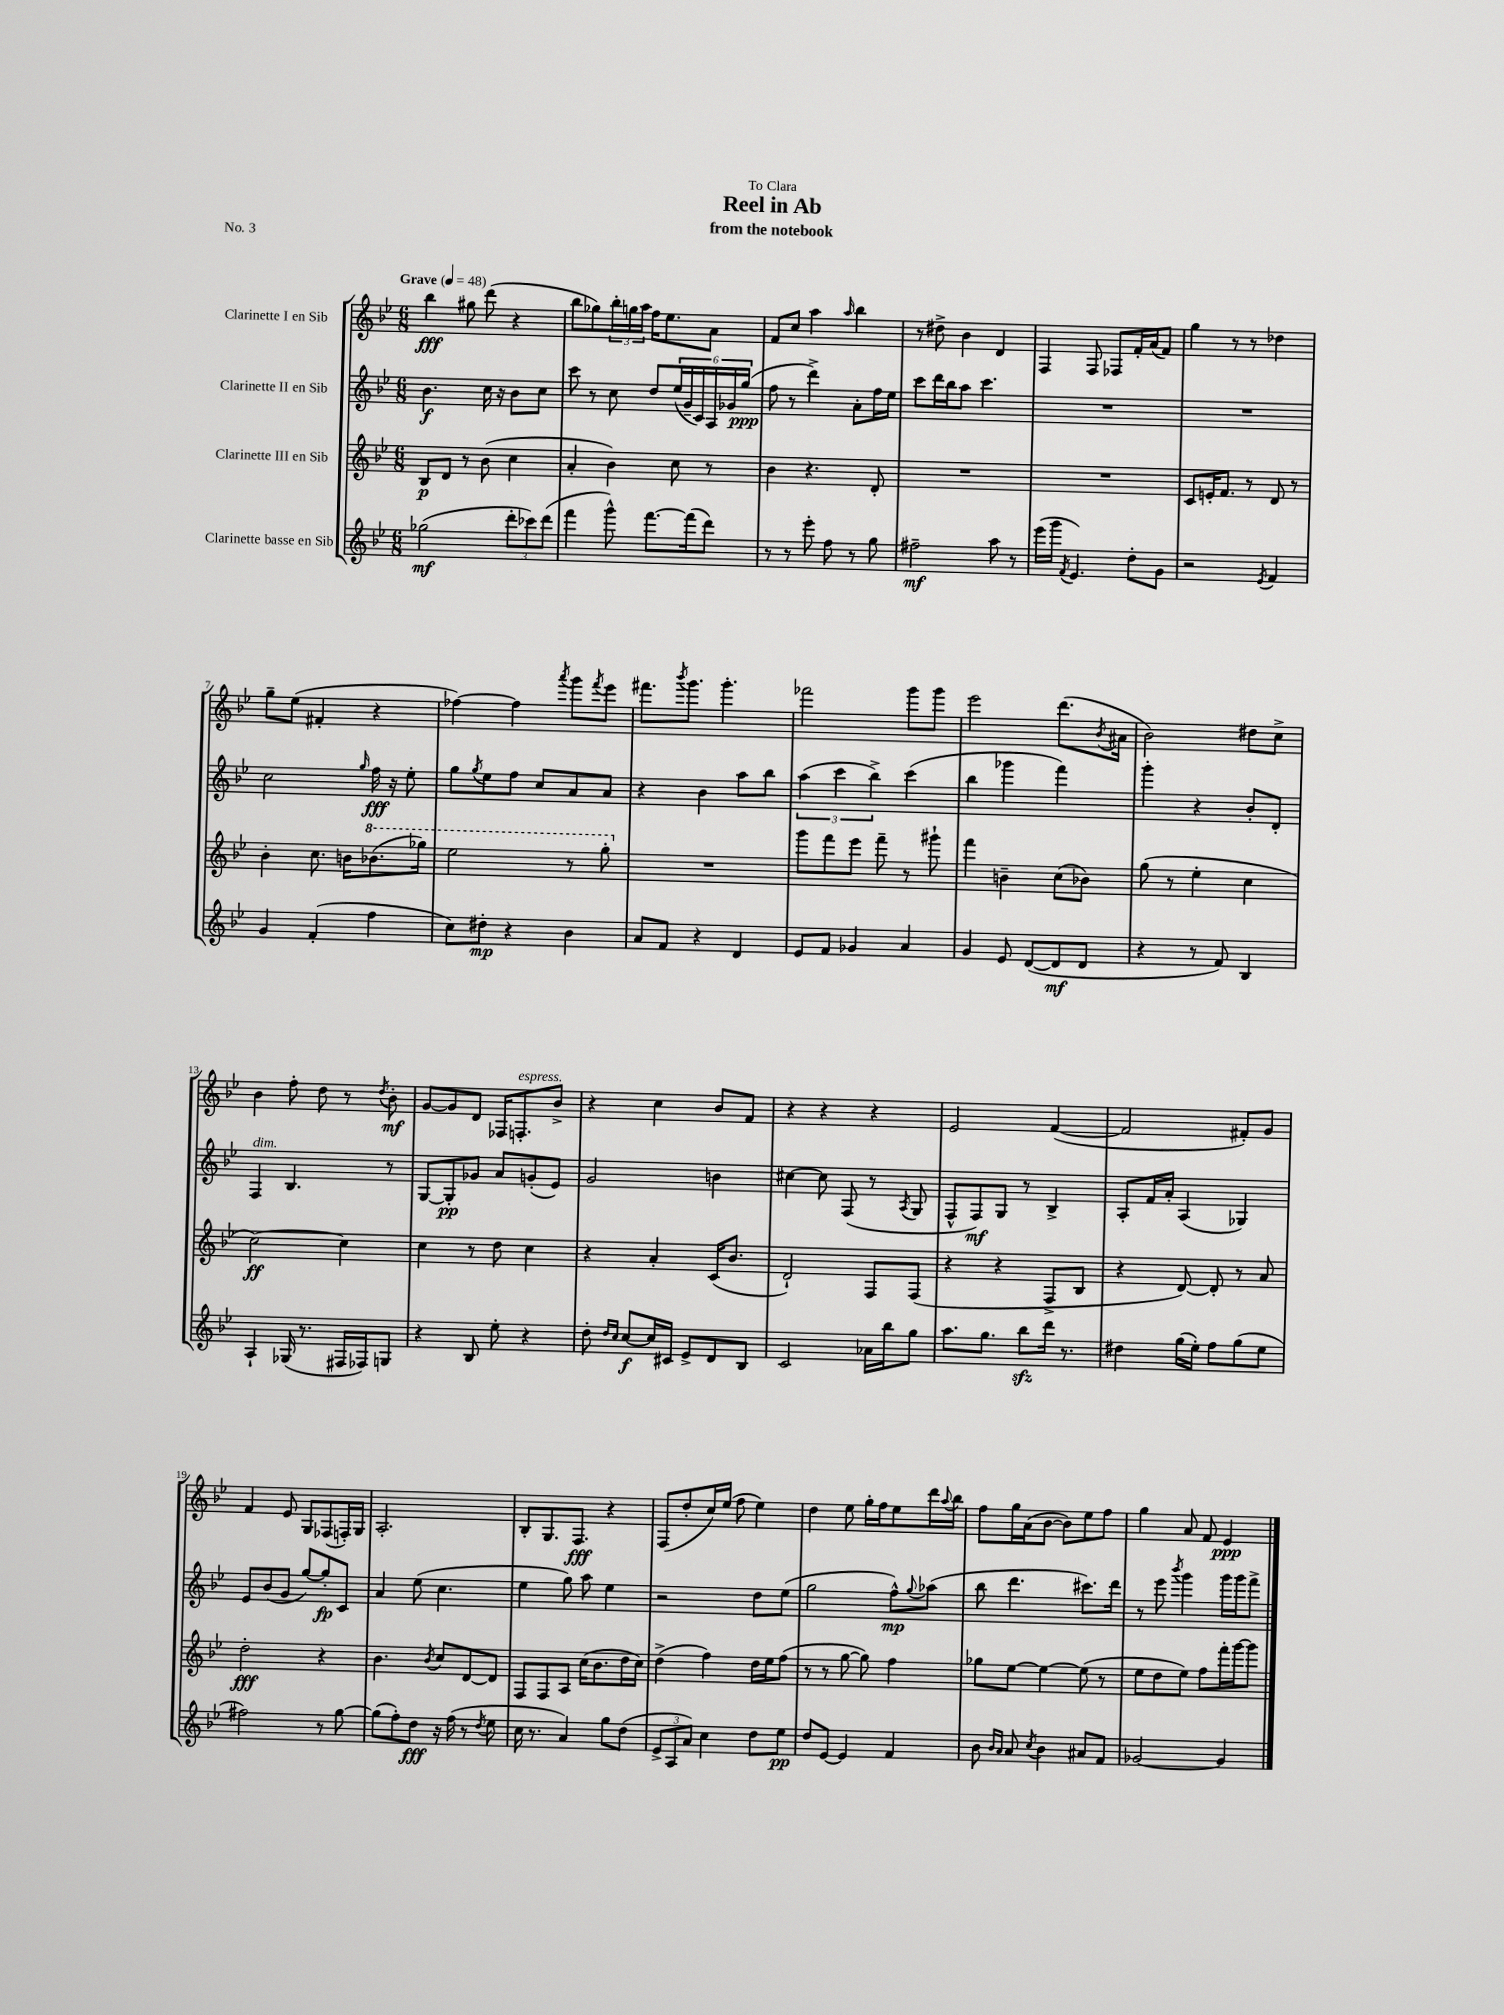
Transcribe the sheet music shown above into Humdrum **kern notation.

**kern	**kern	**kern	**kern
*staff4	*staff3	*staff2	*staff1
*clefG2	*clefG2	*clefG2	*clefG2
*k[b-e-]	*k[b-e-]	*k[b-e-]	*k[b-e-]
*M6/8	*M6/8	*M6/8	*M6/8
*MM48	*MM48	*MM48	*MM48
(2gg-	8B-	4.b-	4bb-
.	8d	.	.
.	8r	.	8gg#
.	(8b-	16cc	(8ddd
.	.	16r	.
12ddd'	4cc	8b-	4r
12ccc-)	.	.	.
.	.	8cc	.
(12ddd	.	.	.
=	=	=	=
4fff	4a'	8ccc	8bb-
.	.	8r	8gg-)
8ggg^^)	4b-)	8cc	24bb-'
.	.	.	24gg
.	.	.	24aa
[8.fff	.	8dd	16ff
.	.	.	8.ee-
.	8cc	(24ee-	.
.	.	24g~	.
(16fff]	.	.	.
.	.	24c)	.
8ddd)	8r	24A	8a
.	.	24g-	.
.	.	(24gg	.
=	=	=	=
8r	4b-	8ff	8f
8r	.	8r	8cc
8eee-'	4.r	4ddd^)	4aa
8ff	.	.	.
.	.	.	16qqaa
8r	.	8a'	4bb-
8gg	8d'	16ff	.
.	.	16ee-	.
=	=	=	=
2ff#~	2.r	8ccc	8r
.	.	16ddd	8dd#^
.	.	16bb-	.
.	.	8aa	4b-
.	.	4.ccc	.
8aa	.	.	4d
8r	.	.	.
=	=	=	=
(16eee-	2.r	2.r	4F
16ggg	.	.	.
8qf	.	.	.
4.e-)	.	.	.
.	.	.	8F
.	.	.	8F-
8dd'	.	.	16f'
.	.	.	(16a
8g	.	.	8f)
=	=	=	=
2r	8c	2.r	4gg
.	16e'	.	.
.	8.f	.	.
.	.	.	8r
.	8r	.	8r
8qe-	.	.	.
4f	8d	.	4dd-
.	8r	.	.
=	=	=	=
4g	4b-'	2cc	8gg~
.	.	.	(8ee-
(4f'	8.cc	.	4f#'
.	16b	.	.
.	.	16qqgg	.
4ff	(8.bb-	16ff	4r
.	.	16r	.
.	.	8ee-'	.
.	16ggg-)	.	.
=	=	=	=
8cc)	2eee-	8gg	[4ff-)
.	.	8qgg	.
8dd#'	.	8ee-	.
4r	.	8ff	4ff-]
.	.	8cc	.
.	.	.	8qaaa
4b-	8r	8a	8ggg
.	.	.	8qfff
.	8ggg'	8a	8eee-
=	=	=	=
8a	2.r	4r	8.fff#
8f	.	.	.
.	.	.	8qbbb-
.	.	.	8.ggg
4r	.	4b-	.
.	.	.	4.ggg'
4d	.	8aa	.
.	.	8bb-	.
=	=	=	=
8e-	8ggg	(6aa	2fff-
8f	8fff	.	.
.	.	6ccc	.
4g-	8eee-	.	.
.	.	6bb-^)	.
.	8fff~	.	.
4a	8r	(4ccc	8ggg
.	8ggg#`	.	8ggg
=	=	=	=
4g	4fff	4bb-	2eee-
8e-	4b~	4ggg-	.
([8d	.	.	.
8d]	(8cc	4fff)	(8.ddd
8d	8b-)	.	.
.	.	.	8qb-
.	.	.	16a#
=	=	=	=
4r	(8gg	4ggg'	2b-)
.	8r	.	.
8r	4ee-'	4r	.
8f)	.	.	.
4B-	4cc	8b-'	8dd#
.	.	8d'	8cc^
=	=	=	=
4A`	[2cc)	4F	4b-
(16G-	.	4.B-	8ff'
8.r	.	.	.
.	.	.	8dd
16F#	4cc]	.	8r
16F-)	.	.	.
.	.	.	8qdd
8G	.	8r	8b-'
=	=	=	=
4r	4cc	[8G	[8g
.	.	8G']	8g]
8B-	8r	8g-	8d
8ee-'	8dd	8a	16F-
.	.	.	8.F'
4r	4cc	(8g'	.
.	.	8e-)	8b-^
=	=	=	=
8dd'	4r	2g	4r
16qqdd	.	.	.
16qqcc	.	.	.
[8cc	.	.	.
16cc]	4a'	.	4cc
16c#	.	.	.
8e-^	.	.	.
8d	(16c	4b	8b-
.	8.b-	.	.
8B-	.	.	8f
=	=	=	=
2c	2d`)	[4cc#	4r
.	.	8cc#]	4r
.	.	(8F	.
16a-	8F	8r	4r
16bb-	.	.	.
.	.	8qA	.
8gg	(8F	8G	.
=	=	=	=
8.aa	4r	8F^^	2e-
.	.	8F)	.
8.gg	.	.	.
.	4r	8G	.
8bb-	.	8r	.
16ddd	8F^	4B-^	([4f
8.r	.	.	.
.	8B-	.	.
=	=	=	=
4dd#	4r	8A'	2f]
.	.	16f	.
.	.	16a'	.
(16gg	[8d)	(4A	.
16ee-')	.	.	.
8ff	8d']	.	.
(8gg	8r	4G-)	8f#')
8ee-	8a	.	8g
=	=	=	=
2ff#)	2dd'	8e-	4f
.	.	(8b-	.
.	.	8g	8e-
.	.	[8gg)	8G
8r	4r	8gg']	(8F-
[8gg	.	8c	16F')
.	.	.	16G
=	=	=	=
(8gg]	4.b-	4a	2.A'
8ff')	.	.	.
8dd	.	(8ee-	.
.	8qb-	.	.
16r	8cc	4.cc	.
(16ff	.	.	.
8r	[8d	.	.
8qdd	.	.	.
8ee-	8d]	.	.
=	=	=	=
16cc	8F	4ee-	8B-'
8.r	.	.	.
.	8F	.	8.G
4a)	8A	8gg)	.
.	.	.	8.F
.	(16cc	8aa	.
.	8.b-	.	.
8gg	.	4ee-	4r
(8dd	16dd	.	.
.	16cc)	.	.
=	=	=	=
12e-^	(4dd^	2r	(8F
12A	.	.	.
.	.	.	8dd'
12a)	.	.	.
4cc	4ff)	.	16cc)
.	.	.	(16ee-
.	.	.	8ff
8dd	16dd	8dd	4ee-)
.	16ee-	.	.
8ee-	(8ff	(8ee-	.
=	=	=	=
8dd	8r	2gg	4dd
[8e-	8r	.	.
4e-]	[8gg	.	8ee-
.	8gg])	.	16gg'
.	.	.	16ff
4f	4ff	8ff^^)	8ee-
.	.	8qqgg	.
.	.	(8aa-	16ddd
.	.	.	8qqaa
.	.	.	16bb-
=	=	=	=
8b-	8gg-	8bb-	8ff
16qqb-	.	.	.
16qqa	.	.	.
8a	[8ee-	4.ddd	16gg
.	.	.	(16a
8qcc	.	.	.
4b-	4ee-_	.	[8b-
.	.	.	8b-])
8a#	(8ee-]	8.ccc#)	8ee-
8f	8r	.	8ff
.	.	16ddd	.
=	=	=	=
[2g-	8ee-	8r	4gg
.	8dd	8eee-	.
.	.	8qbbb-	.
.	8ee-)	4ggg	8a
.	8ff	.	8f
4g-]	16fff'	16ggg	4e-
.	[16ggg	16ggg	.
.	8ggg]	8fff^	.
==	==	==	==
*-	*-	*-	*-
